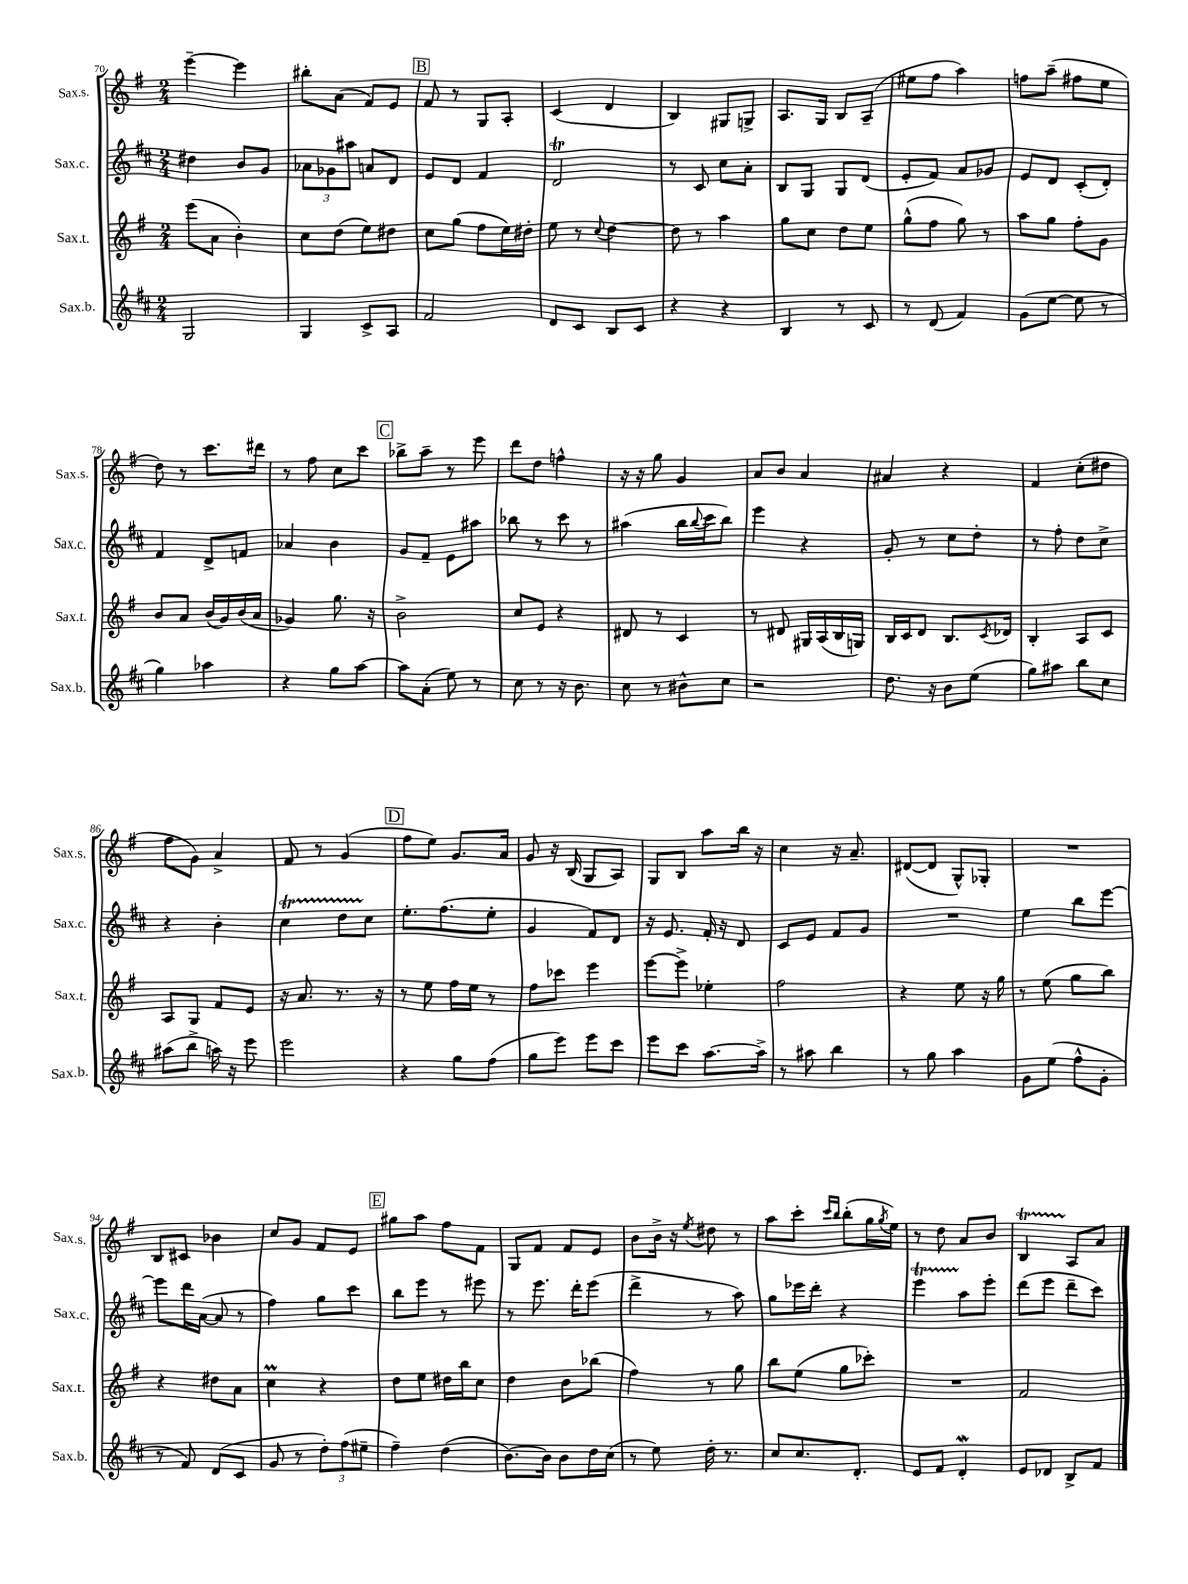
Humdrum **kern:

**kern	**kern	**kern	**kern
*staff4	*staff3	*staff2	*staff1
*clefG2	*clefG2	*clefG2	*clefG2
*k[f#c#]	*k[f#]	*k[f#c#]	*k[f#]
*M2/4	*M2/4	*M2/4	*M2/4
2G/	(8eee\L	4dd#\	[4eee~\
.	8a\J	.	.
.	4b'\)	8b/L	4eee\]
.	.	8g/J	.
=	=	=	=
4G/	8cc\L	12a-\L	8bb#'\L
.	.	12g-\	.
.	(8dd\J	.	(8a\J
.	.	12aa#\J	.
8c#^/L	8ee\L)	8a/L	8f#/L)
8A/J	8dd#\J	8d/J	8e/J
=	=	=	=
2f#/	8cc\L	8e/L	8f#/
.	(8gg\J	8d/J	8r
.	8ff#\L	4f#/	8G/L
.	16ee\L)	.	8A'/J
.	16dd#'\JJ	.	.
=	=	=	=
8d/L	8ee\	2d/	(4c/
8c#/J	8r	.	.
.	8qqcc/	.	.
8B/L	[4dd\	.	4d/
8c#/J	.	.	.
=	=	=	=
4r	8dd\]	8r	4B/)
.	8r	8c#/	.
4r	4aa\	8cc#\L	8G#/L
.	.	8a'\J	8G^/J
=	=	=	=
4B/	8gg\L	8B/L	8.A/L
.	8cc\J	8G/J	.
.	.	.	16G/Jk
8r	8dd\L	8G/L	8B/L
8c#/	8ee\J	(8d/J	(8A~/J
=	=	=	=
8r	(8gg^^\L	8e'/L	8ee#\L
(8d/	8ff#\J	8f#/J)	8ff#\J
4f#/)	8gg\)	8a/L	4aa\)
.	8r	8g-/J	.
=	=	=	=
(8g\L	8aa\L	8e/L	8ff\L
[8ee\J	8gg\J	8d/J	(8aa~\J
8ee\]	8ff#'\L	(8c#'/L	8ff#\L
8r	8g\J	8d'/J)	8ee\J
=	=	=	=
4gg\)	8b/L	4f#/	8dd\)
.	8a/J	.	8r
4aa-\	(16b/LL	8d^/L	8.ccc\L
.	16g/)	.	.
.	(16b/	8f/J	.
.	16a/JJ	.	16ddd#\Jk
=	=	=	=
4r	4g-/)	4a-/	8r
.	.	.	8ff#\
8gg\L	8.gg\	4b\	8cc\L
[8aa\J	.	.	8ccc\J
.	16r	.	.
=	=	=	=
8aa\]L	2b^\	8g/L	8bb-^\L
(8a'\J	.	8f#~/J	8aa~\J
8ee\)	.	8e\L	8r
8r	.	8aa#\J	8eee\
=	=	=	=
8cc#\	8cc/L	8bb-\	8ddd\L
8r	8e/J	8r	8dd\J
16r	4r	8ccc#\	4ff^^\
8.b\	.	.	.
.	.	8r	.
=	=	=	=
8cc#\	8d#/	(4aa#\	16r
.	.	.	16r
8r	8r	.	8gg\
8b#^^\L	4c/	16bb\LL	4g/
.	.	8qqbb/	.
.	.	16ccc#\J	.
8cc#\J	.	8bb\J)	.
=	=	=	=
2r	8r	4eee\	8a/L
.	8d#/	.	8b/J
.	16G#/LL	4r	4a/
.	(16A/	.	.
.	16B/	.	.
.	16G/JJ)	.	.
=	=	=	=
8.dd\	16B/LL	8g'/	4a#/
.	16c/J	.	.
.	8d/J	8r	.
16r	.	.	.
8b\L	8.B/L	8cc#\L	4r
(8ee\J	.	8dd'\J	.
.	8qc/	.	.
.	16d-/Jk	.	.
=	=	=	=
8gg\L)	4B'/	8r	4f#/
8aa#\J	.	8ff#'\	.
8bb\L	8A/L	8dd\L	(8cc'\L
8cc#\J	8c/J	8cc#^\J	8dd#\J
=	=	=	=
(8aa#\L	8A/L	4r	8ff#\L
8bb^\J	8G/J	.	8g\J)
16aa\)	8f#/L	4b'\	4a^/
16r	.	.	.
8eee\	8e/J	.	.
=	=	=	=
2eee\	16r	4cc#\	8f#/
.	8.a/	.	.
.	.	.	8r
.	8.r	8dd\L	(4g/
.	.	8cc#\J	.
.	16r	.	.
=	=	=	=
4r	8r	8.ee'\L	8ff#\L
.	8ee\	.	8ee\J)
.	.	(8.ff#\	.
8gg\L	16ff#\LL	.	8.g/L
.	16ee\JJ	.	.
(8ff#\J	8r	8ee'\J	.
.	.	.	16a/Jk
=	=	=	=
8gg\L	8ff#\L	4g/	8g/
8eee\J)	8ccc-\J	.	16r
.	.	.	(16B/
8eee\L	4eee\	8f#/L)	8G/L
8ccc#\J	.	8d/J	8A/J)
=	=	=	=
8eee\L	[8eee\L	16r	8G/L
.	.	8.e/	.
8ccc#\J	8eee^\]J	.	8B/J
[8.aa\L	4ee-'\	16f#'/	8aa\L
.	.	16r	.
.	.	8d/	16bb\Jk
16aa^\]Jk	.	.	16r
=	=	=	=
8r	2ff#\	8c#/L	4cc\
8aa#\	.	8e/J	.
4bb\	.	8f#/L	16r
.	.	.	8.a~/
.	.	8g/J	.
=	=	=	=
8r	4r	2r	([8d#/L
8gg\	.	.	8d#/]J
4aa\	8ee\	.	8G^^/L)
.	16r	.	8G-'/J
.	16gg\	.	.
=	=	=	=
8g\L	8r	4ee\	2r
(8ee\J	(8ee\	.	.
8ff#^^\L	8gg\L	8bb\L	.
8g'\J	8bb\J)	[8eee\J	.
=	=	=	=
8r	4r	8eee\]L	8B/L
8f#/)	.	16ddd\L	8c#/J
.	.	([16a\JJ	.
(8d/L	8dd#\L	8a/]	4b-\
8c#/J	8a\J	8r	.
=	=	=	=
8g/	4cc\	4ff#\)	8cc/L
8r	.	.	8g/J
12dd'\L)	4r	8gg\L	8f#/L
(12ff#\	.	.	.
.	.	8ccc#\J	8e/J
12ee#~\J	.	.	.
=	=	=	=
4ff#~\)	8dd\L	8bb\L	8gg#\L
.	8ee\J	8eee\J	8aa\J
(4dd\	16dd#\LL	8r	8ff#\L
.	16bb\J	.	.
.	8cc\J	8eee#\	8f#\J
=	=	=	=
[8.b\L)	4dd\	8r	8G/L
.	.	8.eee\	8f#/J
16b\]Jk	.	.	.
8b\L	8b\L	.	8f#/L
.	.	16ddd'\LK	.
16dd\L	(8bb-\J	(8eee\J	8e/J
(16cc#\JJ	.	.	.
=	=	=	=
8r	4ff#\)	4ddd^\	8b\L
8ee\)	.	.	16b^\Jk
.	.	.	16r
.	.	.	8qee/
16dd'\	8r	8r	8dd#\
8.r	.	.	.
.	8gg\	8aa\)	8r
=	=	=	=
8cc#/L	8bb\L	8gg\L	8aa\L
8.cc#/	(8ee\J	16eee-\L	8ccc'\J
.	.	16ddd'\JJ	.
.	.	.	16qqccc/LL
.	.	.	16qqbb/JJ
.	8gg\L	4r	(8bb'\L
8.d'/J	.	.	.
.	8ccc-'\J)	.	16gg\L
.	.	.	8qgg/
.	.	.	16ee\JJ)
=	=	=	=
8e/L	2r	4eee\	8r
8f#/J	.	.	8dd\
4d'/	.	8aa\L	8a/L
.	.	8eee'\J	8b/J
=	=	=	=
8e/L	2f#/	(8ddd\L	4B/
8d-/J	.	8eee\J	.
8B^/L	.	8ddd~\L	8A/L
8f#/J	.	8ccc#\J)	8a/J
==	==	==	==
*-	*-	*-	*-
